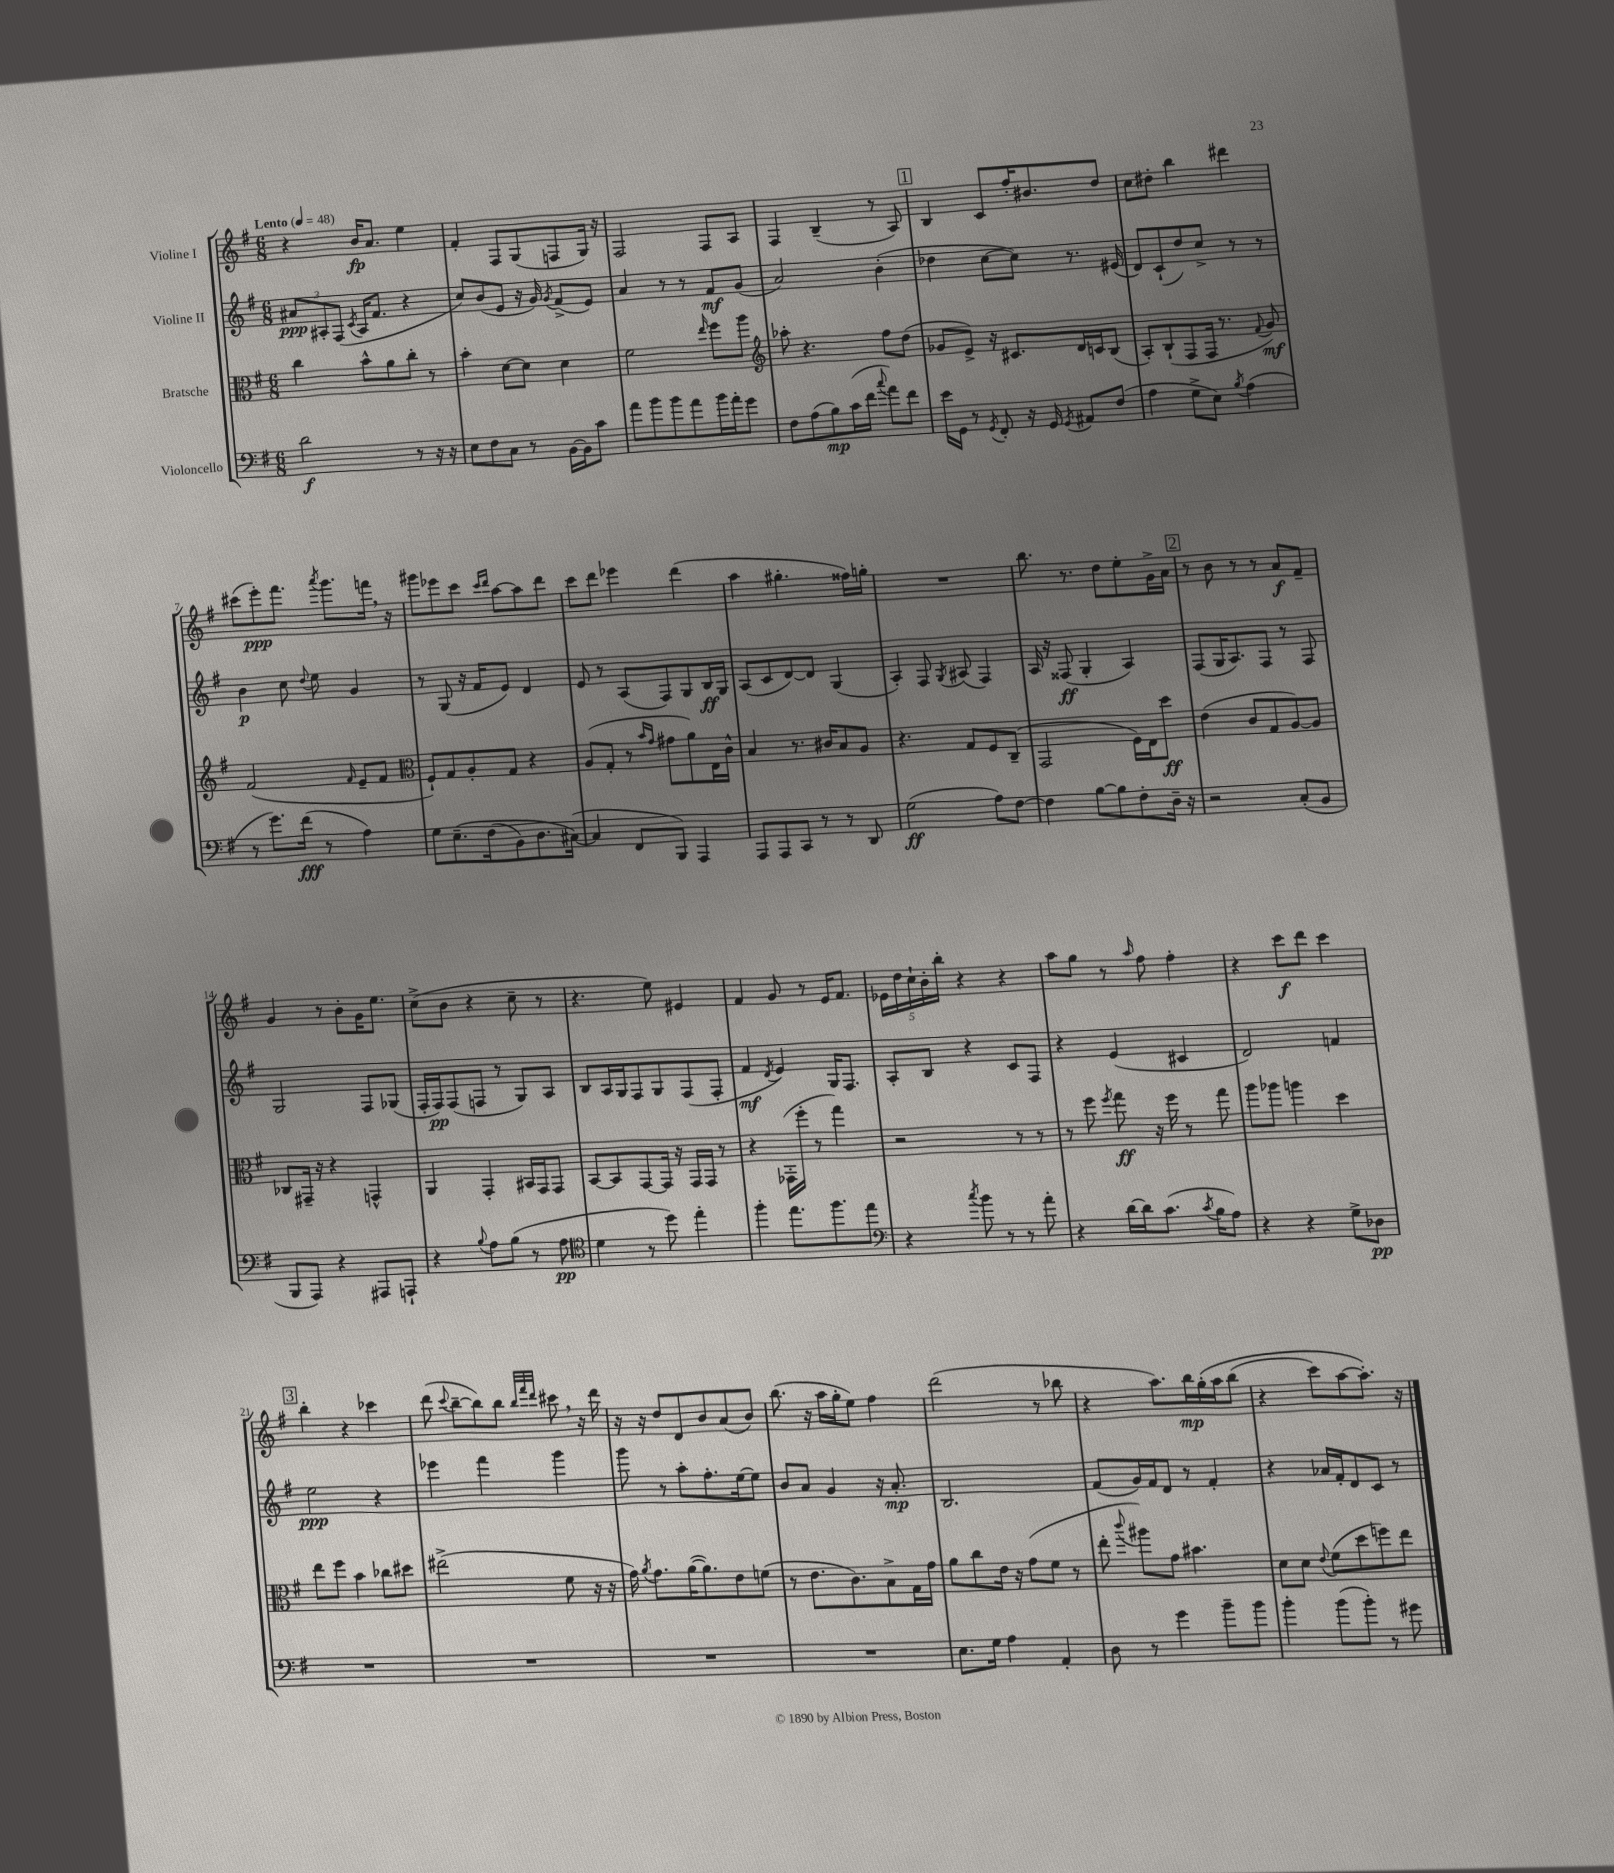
<<
\new StaffGroup <<
\new Staff = "s0" \with { instrumentName = "Violine I" } {
    \clef treble \key g \major \numericTimeSignature \time 6/8 \tempo "Lento" 4 = 48
    \autoBeamOff r4 b'16[\fp a'8.] e''4 |
    fis'4-. fis8[ g8( f8 g16]) r16 |
    fis2 fis8[ a8] |
    fis4 b4--( r8 a8) |
    \mark \markup { \box "1" } b4 c'8[ fis''16-. bis'8. d''8] |
    c''8[ dis''8]-. b''4 dis'''4 |
    cis'''8[( e'''8-.\ppp) fis'''8.] \acciaccatura { a'''8 } g'''8.[ f'''16] \breathe r16 |
    gis'''8[ ees'''8 c'''8] \grace { c'''16[ d'''16] } a''8[~ a''8 d'''8] |
    c'''8[ d'''8] ees'''4 d'''4( |
    a''4 gis''4.-. fisis''16[) g''16]-. |
    R2. |
    b''8. r8. d''8[ e''8-. g'16-> a'16] |
    \mark \markup { \box "2" } r8 b'8 r8 r8 a'8[\f fis'8]-- |
    g'4 r8 b'8[-. g'16 e''8.] |
    c''8[->( b'8] r4 c''8-- r8 |
    r4. e''8) eis'4 |
    fis'4 g'8 r8 e'16[ fis'8.] |
    \tuplet 5/4 { ees'16[ d''16 c''16-! b'16-. b''16]-. } r4 r4 |
    a''8[ g''8] r8 \grace { a''16 } fis''8 fis''4-. |
    r4 c'''8[\f d'''8] c'''4 |
    \mark \markup { \box "3" } b''4-. r4 ces'''4 |
    d'''8( \appoggiatura { c'''8 } b''8[~-- b''8) b''8] \grace { b''32[ fis'''32 d'''32] } cis'''8 \breathe r16 d'''16 |
    r16 r16 d''8[ d'8 b'8 a'8( b'8]) |
    b''8.( r16 a''16[ g''16-. e''8]) fis''4 |
    d'''2( r8 bes''8 |
    r4 a''8.[) b''16\mp g''16-.\( a''16 b''8]( |
    r4 c'''8[) a''8~ a''8.]-.\) r16 \bar "|." |
}
\new Staff = "s1" \with { instrumentName = "Violine II" } {
    \clef treble \key g \major \numericTimeSignature \time 6/8
    \autoBeamOff \tuplet 3/2 { ais'8[\ppp ais8-. fis8]( } \acciaccatura { c'8 } ais16[ fis'8.] r4 |
    c''8[) b'8( e'8] r16 g'16) \acciaccatura { g'8 } fis'8[->( e'8]) |
    a'4 r8 r8 fis'8[\mf g'8]( |
    a'2) b'4-.( |
    \mark \markup { \box "1" } des''4 c''8[~ c''8]) r8. eis'16( |
    d'8[) c'8-!( d''8) c''8]-> r8 r8 |
    b'4\p c''8 \appoggiatura { d''8 } e''8 g'4 |
    r8 g8( r16 fis'16[ e'8]) d'4 |
    e'8 r8 a8[( fis8) g8 b16\ff g16] |
    a8[( c'8 d'8~) d'8] g4( |
    a4-.) fis8 \acciaccatura { g8 } ais8( fis4) |
    a16 r16 fisis8\ff( g4-. a4) |
    \mark \markup { \box "2" } fis8[( g16 a8.) fis8] r8 fis8 |
    g2 fis8[ ges8]( |
    fis16[-. fis16\pp) fis8( f8] r8 g8[) a8] |
    b8[ a16 g16 fis8 g8 fis8( fis8]-. |
    fis'4\mf \acciaccatura { d'8 } e'4) g16[ fis8.] |
    a8[-. b8] r4 c'8[ fis8] |
    r4 e'4( cis'4 |
    d'2) f'4 |
    \mark \markup { \box "3" } e''2\ppp r4 |
    ees'''4 fis'''4 g'''4 |
    g'''8 r8 a''8[-. fis''8.-. e''16~ e''8] |
    b'8[ a'8] g'4 r16 a'8.-.\mp |
    b2. |
    fis'8[( g'16) fis'16 d'8] r8 fis'4-. |
    r4 aes'16[ fis'16-. d'8 c'8] r8 \bar "|." |
}
\new Staff = "s2" \with { instrumentName = "Bratsche" } {
    \clef alto \key g \major \numericTimeSignature \time 6/8
    \autoBeamOff c''4 b'8[-^ a'8 c''8]-. r8 |
    b'4-. d'8[~ d'8] d'4 |
    fis'2 \grace { e''16 } fis''8[ a''8] |
    \clef treble aes''8-. r4. fis''8[ d''8]( |
    \mark \markup { \box "1" } ges'8[ e'8]->) r16 cis'8.[ d'16 c'16 b8]( |
    a8[-.) b8-!( fis8 fis16] r8. \appoggiatura { fis'8 } g'8\mf) |
    fis'2( \grace { fis'16 } e'8[-- fis'8] |
    \clef alto fis8[-!) g8 a8-. g8] r4 |
    a8[( g8]-. r8 \grace { b'16[ g'16] } gis'8[ a'8) e16 c'16]-^ |
    b4 r8. cis'16[ b8 a8] |
    r4. g8[ fis8 c8]--( |
    g,2 fis16[) e16 d''8]\ff |
    \mark \markup { \box "2" } e'4( c'8[ g8 a8~) a8] |
    ces8[ gis,16]-- r16 r4 g,4-^ |
    a,4 g,4-. bis,16[ g,16 g,8] |
    b,8[~ b,8 g,8~ g,16] r16 g,16[ g,16] r8 |
    r4 ges,16[-.( fis''16]-. r8 g''4) |
    r2 r8 r8 |
    r8 fis''8 \acciaccatura { fis''8 } g''8\ff r16 fis''16 r8 g''8 |
    a''8[ aes''8] a''4 d''4 |
    \mark \markup { \box "3" } e''8[ fis''8] b'4 ces''8[ dis''8] |
    eis''2->( fis'8 r16 r16 |
    g'16) \acciaccatura { a'8 } g'8.[ a'16~( a'8.) e'8 f'8]( |
    r8 e'8.[ c'8.) b8-> g16 g'16] |
    a'8[ c''8 e'16] r16 g'8[( fis'8] r8 |
    e''8-. \appoggiatura { c'''8 } ais''8[) g'8] bis'4. |
    d'8[ d'8] \appoggiatura { e'8 } fis'8[( d''8 f''8) e''8] \bar "|." |
}
\new Staff = "s3" \with { instrumentName = "Violoncello" } {
    \clef bass \key g \major \numericTimeSignature \time 6/8
    \autoBeamOff d'2\f r8 r16 r16 |
    e8[ fis8 c8] r8 b,16[~ b,16 c'8] |
    a'8[ b'8 b'8 a'8 b'16 a'16-. g'8] |
    fis8[ a8( b8\mp) c'16( fis'16] \appoggiatura { c''8 } a'8[) fis'8] |
    \mark \markup { \box "1" } e'16[ g,16] r8 \acciaccatura { g,8 } fis,8-. r16 g,16 \acciaccatura { g,8 } ais,8[ fis8]( |
    a4 g8[-> e8]) \acciaccatura { b8 } a4( |
    r8 g'8.[) fis'16]\fff( r8 a4) |
    g8[ e8.--\( fis16( b,8) d8. cis16]~(\) |
    cis4 fis,8[ b,,8]) a,,4 |
    a,,8[ a,,8 c,8] r8 r8 d,8 |
    g2\ff( a8[) fis8]~ |
    fis4 b8[~ b8 fis8-. d16]-- r16 |
    \mark \markup { \box "2" } r2 c8[-.( b,8] |
    b,,8[ a,,8]) r4 ais,,8[ a,,8]-! |
    r4 \appoggiatura { b8 } a8[ b8]( r8 a8\pp |
    \clef tenor d'4 r8 d''8) e''4-. |
    fis''4-. e''8.[ fis''8. e''8] |
    \clef bass r4 \acciaccatura { c''8 } b'8 r8 r8 a'8-. |
    r4 d'16[~ d'16 c'8.]( \acciaccatura { c'8 } b16[ a8]) |
    r4 r4 g8[-> des8]\pp |
    \mark \markup { \box "3" } R2. |
    R2. |
    R2. |
    R2. |
    e8.[ g16] a4 a,4-. |
    d8 r8 g'4 b'8[-- b'8] |
    b'4-. b'8[( b'8]-.) r8 gis'8 \bar "|." |
}
>>
>>
